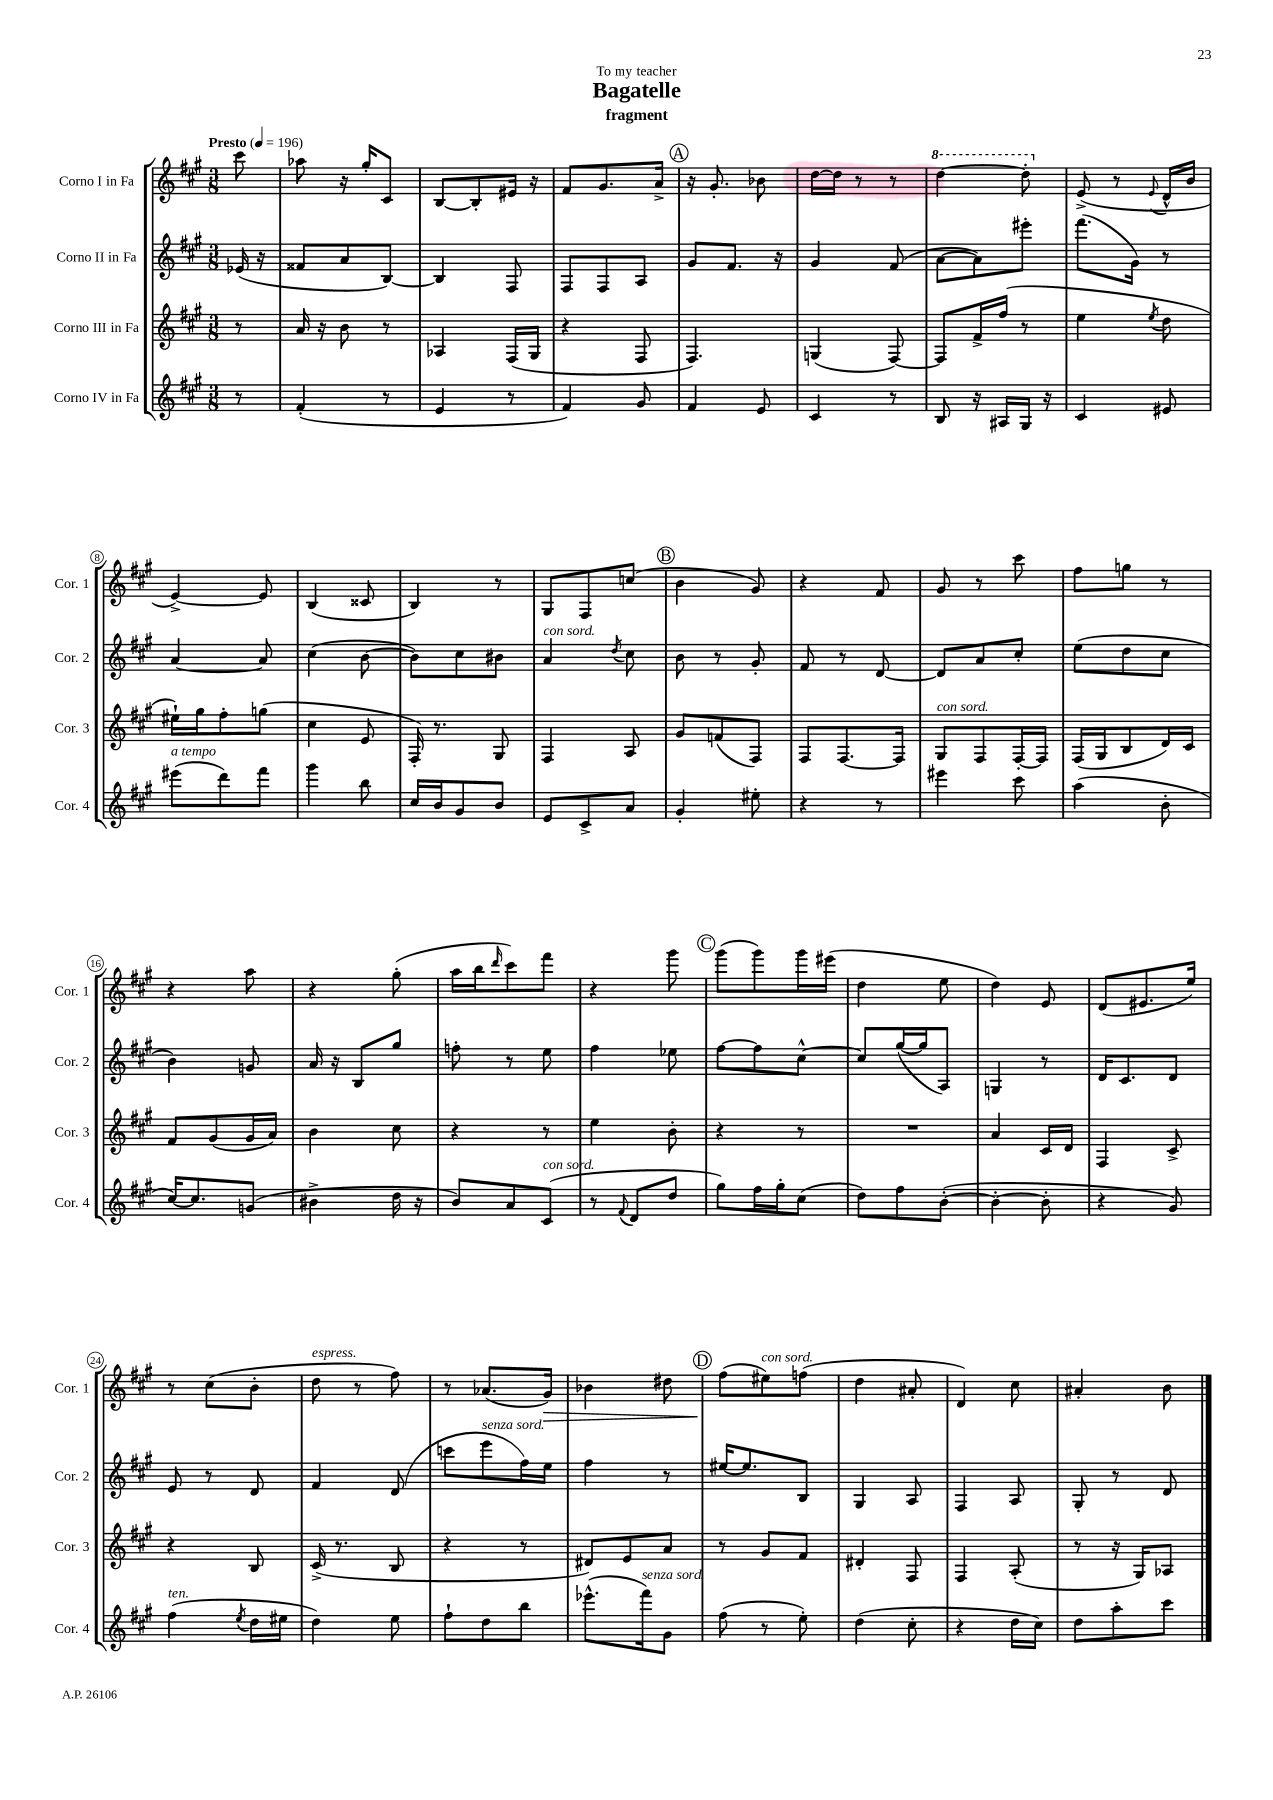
\header { title = "Bagatelle" subtitle = "fragment" dedication = "To my teacher" }
<<
\new StaffGroup <<
\new Staff = "s0" \with { instrumentName = "Corno I in Fa" shortInstrumentName = "Cor. 1" } {
    \clef treble \key a \major \numericTimeSignature \time 3/8 \partial 8 \tempo "Presto" 4 = 196
    cis'''8 |
    aes''8 r16 gis''16-. cis'8 |
    b8~ b8-. eis'16 r16 |
    fis'8 gis'8. a'16-> |
    \mark \markup { \circle "A" } r16 gis'8.-. bes'8 |
    d''16~ d''16 r8 r8 |
    \ottava #1 d'''4~ d'''8-. \ottava #0 |
    e'8->( r8 \appoggiatura { e'8 } d'16-^ b'16 |
    e'4~->) e'8 |
    b4( cisis'8 |
    b4) r8 |
    gis8 fis8 c''8( |
    \mark \markup { \circle "B" } b'4 gis'8) |
    r4 fis'8 |
    gis'8 r8 cis'''8 |
    fis''8 g''8 r8 |
    r4 a''8 |
    r4 gis''8-.( |
    a''16 b''16 \grace { d'''16 } cis'''8) fis'''8 |
    r4 gis'''8 |
    \mark \markup { \circle "C" } gis'''8( gis'''8) gis'''16 eis'''16( |
    d''4 e''8 |
    d''4) e'8 |
    d'8( eis'8. e''16) |
    r8 cis''8( b'8-. |
    d''8^\markup { \italic "espress." } r8 fis''8) |
    r8 aes'8.( gis'16\>) |
    bes'4 dis''8 |
    \mark \markup { \circle "D" } fis''8\!( eis''8^\markup { \italic "con sord." }) f''8( |
    d''4 ais'8-. |
    d'4) cis''8 |
    ais'4-. b'8 \bar "|." |
}
\new Staff = "s1" \with { instrumentName = "Corno II in Fa" shortInstrumentName = "Cor. 2" } {
    \clef treble \key a \major \numericTimeSignature \time 3/8 \partial 8
    ees'16( r16 |
    fisis'8 a'8 b8~) |
    b4 fis8 |
    fis8 fis8 a8 |
    \mark \markup { \circle "A" } gis'8 fis'8. r16 |
    gis'4 fis'8( |
    a'8~ a'8) eis'''8-. |
    fis'''8.( gis'16) r8 |
    a'4~ a'8 |
    cis''4( b'8~ |
    b'8) cis''8 bis'8 |
    a'4^\markup { \italic "con sord." } \acciaccatura { d''8 } cis''8 |
    \mark \markup { \circle "B" } b'8 r8 gis'8-. |
    fis'8 r8 d'8~ |
    d'8 a'8 cis''8-. |
    e''8( d''8 cis''8 |
    b'4) g'8 |
    a'16 r16 b8 gis''8 |
    f''8-. r8 e''8 |
    fis''4 ees''8 |
    \mark \markup { \circle "C" } fis''8~ fis''8 cis''8~-^ |
    cis''8 gis''16~( gis''16 a8) |
    g4 r8 |
    d'16 cis'8. d'8 |
    e'8 r8 d'8 |
    fis'4 d'8( |
    c'''8 e'''8^\markup { \italic "senza sord." } fis''16) e''16 |
    fis''4 r8 |
    \mark \markup { \circle "D" } eis''16~ eis''8. b8 |
    gis4 a8 |
    fis4 a8 |
    gis8-. r8 d'8 \bar "|." |
}
\new Staff = "s2" \with { instrumentName = "Corno III in Fa" shortInstrumentName = "Cor. 3" } {
    \clef treble \key a \major \numericTimeSignature \time 3/8 \partial 8
    r8 |
    a'16 r16 b'8 r8 |
    aes4 fis16( gis16 |
    r4 fis8 |
    \mark \markup { \circle "A" } fis4.) |
    g4( fis8~) |
    fis8 fis'16-> fis''16( r8 |
    e''4 \acciaccatura { e''8 } d''8 |
    eis''16-!) gis''16 fis''8-. g''8( |
    cis''4 e'8 |
    fis16-.) r8. gis8 |
    fis4 a8 |
    \mark \markup { \circle "B" } gis'8 f'8( fis8) |
    fis8 fis8.~ fis16 |
    gis8^\markup { \italic "con sord." } fis8 fis16~-. fis16 |
    fis16( gis16 b8 d'16) cis'16 |
    fis'8 gis'8( gis'16 a'16) |
    b'4 cis''8 |
    r4 r8 |
    e''4 b'8-. |
    \mark \markup { \circle "C" } r4 r8 |
    R4. |
    a'4 cis'16 d'16 |
    fis4 cis'8-> |
    r4 b8 |
    cis'16->( r8. b8 |
    r4 r8 |
    dis'8) e'8 a'8 |
    \mark \markup { \circle "D" } r8 gis'8 fis'8 |
    dis'4-. fis8 |
    fis4 a8-.( |
    r8 r16 gis16) aes8 \bar "|." |
}
\new Staff = "s3" \with { instrumentName = "Corno IV in Fa" shortInstrumentName = "Cor. 4" } {
    \clef treble \key a \major \numericTimeSignature \time 3/8 \partial 8
    r8 |
    fis'4-.( r8 |
    e'4 r8 |
    fis'4) gis'8 |
    \mark \markup { \circle "A" } fis'4 e'8 |
    cis'4 r8 |
    b8 r16 ais16 gis16 r16 |
    cis'4 eis'8 |
    eis'''8^\markup { \italic "a tempo" }( d'''8) fis'''8 |
    gis'''4 b''8 |
    cis''16 b'16 gis'8 b'8 |
    e'8 cis'8-> a'8 |
    \mark \markup { \circle "B" } gis'4-. eis''8-. |
    r4 r8 |
    eis'''4 cis'''8 |
    a''4( b'8-. |
    cis''16~) cis''8. g'8( |
    bis'4-> d''16 r16 |
    b'8) a'8 cis'8^\markup { \italic "con sord." }( |
    r8 \appoggiatura { fis'8 } d'8 d''8 |
    \mark \markup { \circle "C" } gis''8) fis''16 gis''16-. cis''8( |
    d''8) fis''8 b'8~-.( |
    b'4~-. b'8-. |
    r4 gis'8) |
    fis''4^\markup { \italic "ten." }( \acciaccatura { e''8 } d''16 eis''16 |
    d''4) e''8 |
    fis''8-! d''8 b''8 |
    ees'''8.-^( fis'''16^\markup { \italic "senza sord." }) gis'8 |
    \mark \markup { \circle "D" } fis''8( r8 e''8-.) |
    d''4( cis''8-. |
    r4 d''16 cis''16) |
    d''8 a''8-. cis'''8 \bar "|." |
}
>>
>>
\layout { \context { \Score \override BarNumber.stencil = #(make-stencil-circler 0.1 0.3 ly:text-interface::print) } }
